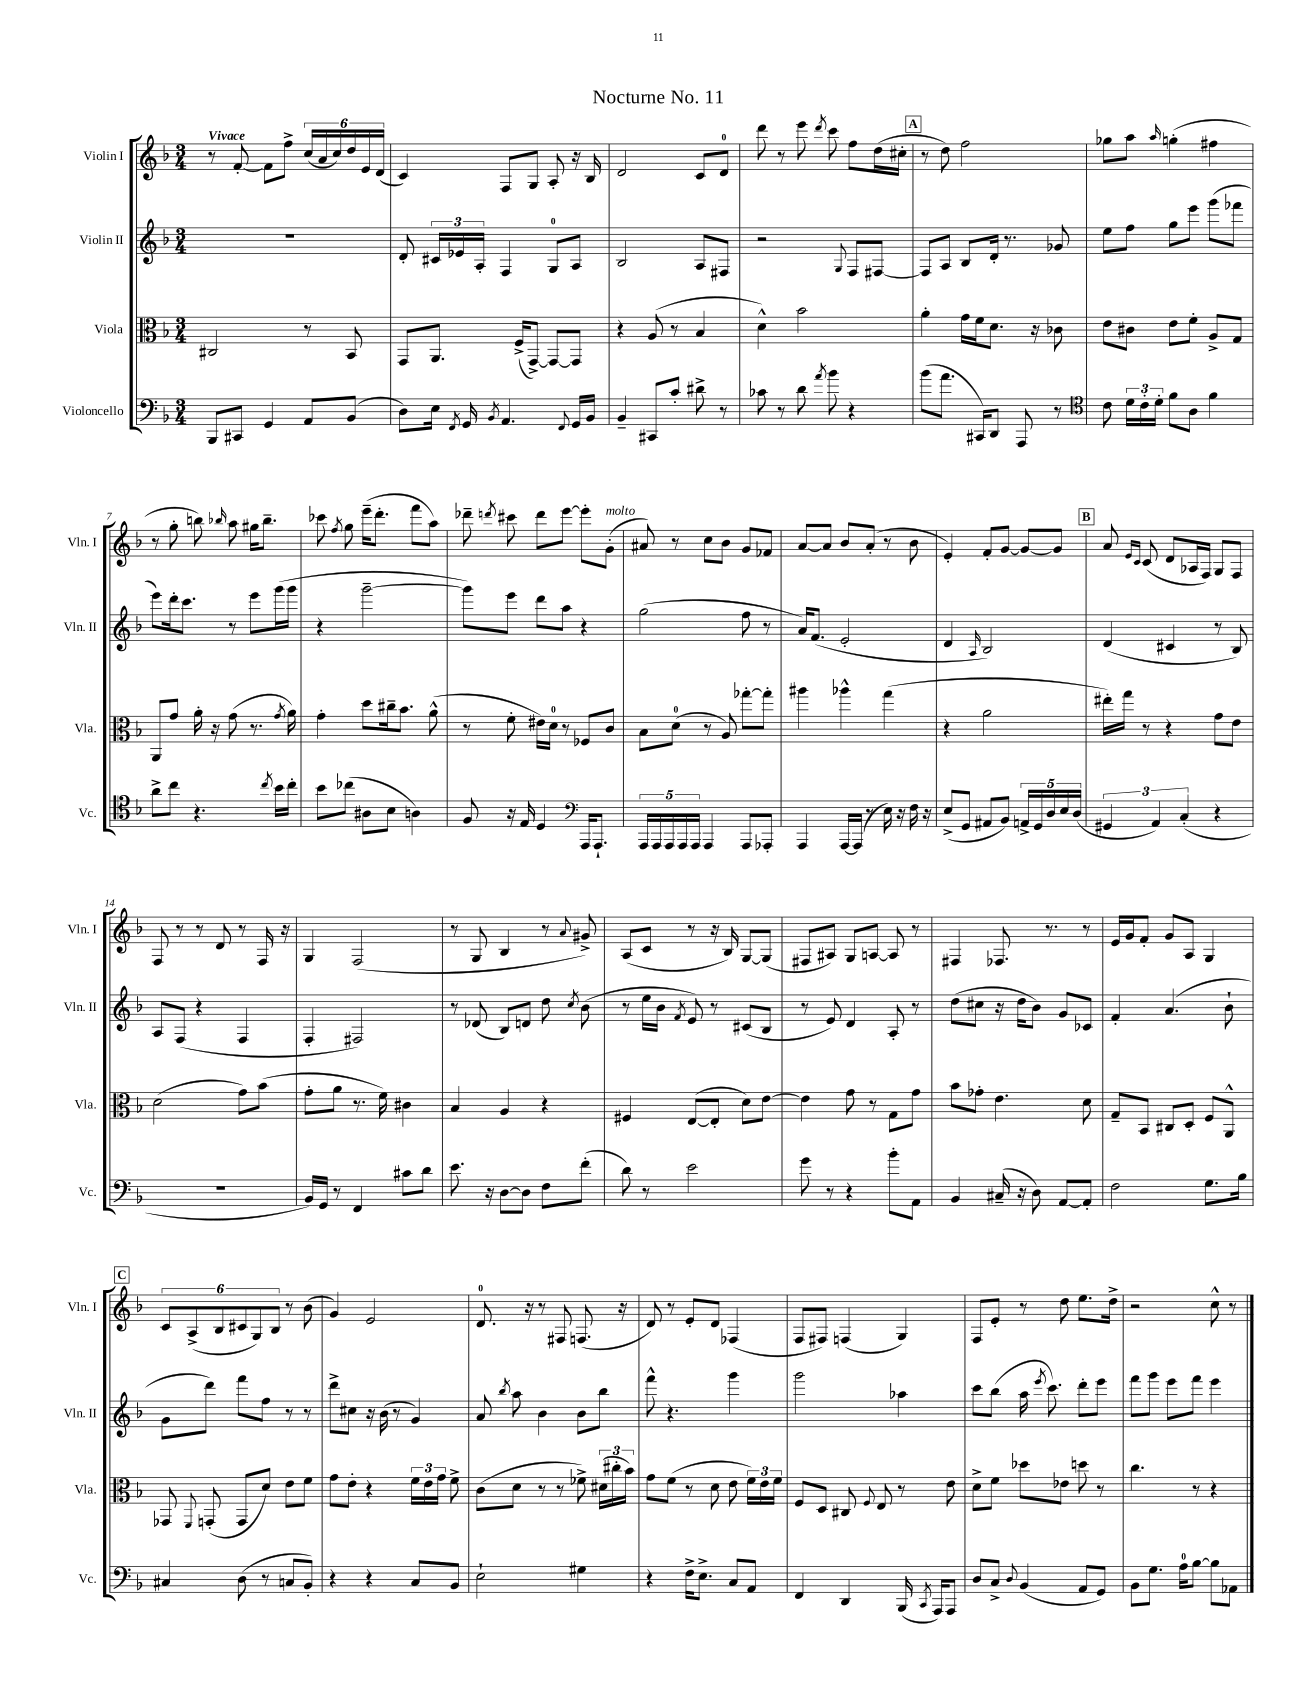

**kern	**kern	**kern	**kern
*part4	*part3	*part2	*part1
*staff4	*staff3	*staff2	*staff1
*I"Violoncello	*I"Viola	*I"Violin II	*I"Violin I
*I'Vc.	*I'Vla.	*I'Vln. II	*I'Vln. I
*clefF4	*clefC3	*clefG2	*clefG2
*k[b-]	*k[b-]	*k[b-]	*k[b-]
*M3/4	*M3/4	*M3/4	*M3/4
=1	=1	=1	=1
!	!	!	!LO:TX:a:B:t=Vivace
8BBB-/L	2C#X/	2.r	8r
8CC#X/J	.	.	[8f'/
4GG/	.	.	8f\L]
.	.	.	8ff^\J
8AA/L	8r	.	(24cc/LL
.	.	.	24a/
.	.	.	24cc/)
(8BB-/J	8BB-/	.	24dd/
.	.	.	24e/
.	.	.	(24d/JJ
=2	=2	=2	=2
8D\L)	8GG/L	8d'/	4c/)
16E\Jk	8.AA/J	24c#X/LL	.
.	.	24e-X/	.
8qFF/	.	.	.
16GG/	.	.	.
.	.	24A'/JJ	.
8qBB-/	.	.	.
4.AA/	.	4F/	8F/L
.	(16F^/KL	.	.
.	[8GG^/J)	.	8G/J
.	8GG/L_	8G/L	8A'/
8qqFF/	.	.	.
16GG/LL	8GG/J]	8A/J	16r
16BB-/JJ	.	.	16B-/
=3	=3	=3	=3
4BB-~/	4r	2B-/	2d/
8CC#X/L	(8A/	.	.
8c'/J	8r	.	.
8d#X^\	4B-/	8A/L	8c/L
8r	.	8F#X/J	8d/J
=4	=4	=4	=4
8c-X\	4d^^\)	2r	8ddd\
8r	.	.	8r
8d\	2b-\	.	8eee\
8qa/	.	.	8qddd/
8b-\	.	.	8ccc\
.	.	8qqG/	.
4r	.	8F/L	8ff\L
.	.	[8F#X/J	(16dd\L
.	.	.	16cc#X'\JJ
!!LO:REH:place=s1:t=A
=5	=5	=5	=5
(8b-\L	4a'\	8F#/L]	8r
8.a\J	.	8A/J	8dd\)
.	16g\LL	8B-/L	2ff\
16CC#X/KL)	16f\J	.	.
8DD/J	8.d\J	16d'/Jk	.
.	.	8.r	.
8AAA/	.	.	.
.	16r	.	.
8r	8c-X\	8g-X/	.
=6	=6	=6	=6
*clefC4	*	*	*
8c\	8e\L	8ee\L	8gg-X\L
24d\LL	8c#X\J	8ff\J	8aa\J
24c'\	.	.	.
24d'\JJ	.	.	.
.	.	.	16qqaa/
8f\L	8e\L	8gg\L	(4ggn'\
8A\J	8f'\J	8eee\J	.
4f\	8A^/L	(8ggg\L	4ff#X\
.	8G/J	8fff-X\J	.
!!LO:LB:g=z
=7	=7	=7	=7
8a^\L	8AA/L	8eee\L)	8r
8cc\J	8g/J	16ddd'\k	8gg'\
.	.	8.ccc\J	.
4.r	16a'\	.	8bbn\)
.	16r	.	.
.	.	.	16qqbb-X/
.	(8g\	8r	8aa\
.	8.r	8eee\L	16gg#X\KL
.	.	.	8.bb-~\J
8qcc/	.	.	.
16b-\LL	.	(16ggg\L	.
.	8qg/	.	.
16cc'\JJ	16a\)	16ggg\JJ	.
=8	=8	=8	=8
8b-\L	4g'\	4r	8ccc-X\
.	.	.	8qff/
(8cc-X\J	.	.	8gg\
8A#X\L	8dd\L	[2ggg~\	(16eee~\KL
.	.	.	8.ddd'\J
8B-\J	16cc#X~\k	.	.
.	8.b-\J	.	.
4An\)	.	.	8fff\L
.	(8a^^\	.	8aa\J)
=9	=9	=9	=9
8F/	8r	8ggg\L])	8ddd-X~\
.	.	.	8qdddn/
16r	8f'\	8eee\J	8ccc#X\
16E/	.	.	.
4D/	16e#X\LL)	8ddd\L	8ddd\L
.	16d\JJ	.	.
.	8r	8aa\J	[8eee\J
*clefF4	*	*	*
16AAA/KL	8F-X/L	4r	8eee'\L]
8.AAA`/J	.	.	.
!	!	!	!LO:TX:a:i:t=molto
.	8c/J	.	(8g'\J
=10	=10	=10	=10
20AAA/LL	8B-\L	(2gg\	8a#X/)
20AAA/	.	.	.
20AAA/	.	.	.
.	(8d\J	.	8r
20AAA/	.	.	.
20AAA/JJ	.	.	.
4AAA/	8r	.	8cc\L
.	8A/)	.	8b-\J
8AAA/L	[8gg-X'\L	8ff\	8g/L
8AAA-X'/J	8gg-'\J]	8r	8f-X/J
=11	=11	=11	=11
4AAA/	4aa#X\	16a/KL)	[8a/L
.	.	(8.f/J	.
.	.	.	8a/J]
[16AAA/LL	4aa-X^^\	2e'/	8b-/L
(16AAA/JJ]	.	.	.
8r	.	.	(8a'/J
16E\)	(4gg\	.	8r
16r	.	.	.
16F\	.	.	8b-\
16r	.	.	.
=12	=12	=12	=12
(8E^/L	4r	4d/	4e'/)
8GG/J	.	.	.
.	.	16qqA/	.
8AA#X/L	2a\	2B-/)	8f'/L
8BB-/J)	.	.	[8g/J
20AAn^/LL	.	.	8g/L_
20GG/	.	.	.
20D/	.	.	.
.	.	.	8g/J]
20E/	.	.	.
(20D/JJ	.	.	.
!!LO:REH:place=s1:t=B
=13	=13	=13	=13
6GG#X/	16ee#X'\LL)	(4d/	8a/
.	16gg\JJ	.	.
.	.	.	16qqe/LL
.	.	.	16qqc/JJ
.	8r	.	(8c/
6AA/)	.	.	.
.	4r	4c#X/	8d/L
(6C'/	.	.	.
.	.	.	16A-X/L
.	.	.	16F/JJ)
4r	8g\L	8r	8G/L
.	8e\J	8B-/)	8F/J
!!LO:LB:g=z
=14	=14	=14	=14
2.r	(2d\	8A/L	8F/
.	.	(8F/J	8r
.	.	4r	8r
.	.	.	8d/
.	8g\L)	4F/	8r
.	(8b-\J	.	16F/
.	.	.	16r
=15	=15	=15	=15
16BB-/LL)	8g'\L	4F'/	4G/
16GG/JJ	.	.	.
8r	8a\J	.	.
4FF/	8.r	2F#X/)	(2F/
.	16f\)	.	.
8c#X\L	4c#X\	.	.
8d\J	.	.	.
=16	=16	=16	=16
8.e\	4B-/	8r	8r
.	.	(8d-X/	8G/
16r	.	.	.
[8D\L	4A/	8B-/L)	4B-/
8D\J]	.	8dn/J	.
8F\L	4r	8dd\	8r
.	.	8qcc/	8qqa/
(8f'\J	.	(8b-\	8g#X^/)
=17	=17	=17	=17
8d\)	4F#X/	8r	(8A/L
8r	.	16ee\LL	8c/J
.	.	16b-\JJ	.
.	.	8qf/	.
2e\	([8E/L	8e/)	8r
.	8E'/J]	8r	16r
.	.	.	16B-/)
.	8d\L)	(8c#X/L	[8G/L
.	[8e\J	8B-/J	(8G/J]
=18	=18	=18	=18
8g\	4e\]	8r	8F#X/L
8r	.	8e/)	8A#X/J)
4r	8g\	4d/	8G/L
.	8r	.	[8An/J
8b-'\L	8G\L	8A'/	8A/]
8AA\J	8g\J	8r	8r
=19	=19	=19	=19
4BB-/	8b-\L	(8dd\L	4F#X/
.	8g-X'\J	8cc#X\J	.
(16C#X~/	4.e\	16r	8.F-X/
16r	.	16dd\KL	.
8D\)	.	8b-\J)	.
.	.	.	8.r
[8AA/L	.	8g/L	.
8AA'/J]	8d\	8c-X/J	8r
=20	=20	=20	=20
2F\	8G~/L	4f'/	16e/LL
.	.	.	16g/J
.	8BB-/J	.	8f'/J
.	8C#X/L	(4.a/	8g/L
.	8D'/J	.	8A/J
8.G\L	8F/L	.	4G/
.	8AA^^/J	8b-`\	.
16B-\Jk	.	.	.
!!LO:LB:g=z
!!LO:REH:place=s1:t=C
=21	=21	=21	=21
4C#X/	8GG-X/	8g\L	12c/L
.	.	.	(12A^/
.	8qqFF/	.	.
.	(8GGn'/	8ddd\J)	.
.	.	.	12B-/
(8D\	8GG/L	8fff\L	12c#X/
.	.	.	12G/)
8r	8d/J)	8ff\J	.
.	.	.	12B-/J
8Cn/L	8e\L	8r	8r
8BB-'/J)	8f\J	8r	(8b-\
=22	=22	=22	=22
4r	8g\L	8ddd^\L	4g/)
.	8e'\J	8cc#X\J	.
4r	4r	16r	2e/
.	.	(16b-\	.
.	.	8r	.
8C/L	24f\LL	4g/)	.
.	24e\	.	.
.	24g\JJ	.	.
8BB-/J	8f^\	.	.
=23	=23	=23	=23
2E`\	(8c\L	8a/	8.d/
.	.	8qbb-/	.
.	8d\J	8aa\	.
.	.	.	16r
.	8r	4b-\	8r
.	8r	.	8F#X/
4G#X\	8f-X^\)	8b-\L	(8.Fn/
.	(24d#X\LL	8bb-\J	.
.	24cc#X'\	.	.
.	.	.	16r
.	24b-\JJ)	.	.
=24	=24	=24	=24
4r	8g\L	8fff^^\	8d/)
.	(8f\J	4.r	8r
16F^\KL	8r	.	8e'/L
8.E^\J	.	.	.
.	8d\	.	8d/J
8C/L	8e\	4ggg\	(4F-X/
8AA/J	24f\LL)	.	.
.	24e\	.	.
.	24f\JJ	.	.
=25	=25	=25	=25
4FF/	8F/L	2ggg\	8F/L
.	8D/J	.	8F#X/J)
4DD/	8C#X/	.	(4Fn/
.	8qqF/	.	.
.	8E/	.	.
(16BBB-/	8r	4aa-X\	4G/)
8qCC/	.	.	.
16AAA/KL)	.	.	.
8AAA/J	8e\	.	.
=26	=26	=26	=26
8D/L	8d^\L	8ccc\L	8F/L
8C^/J	8f\J	(8bb-\J	8e'/J
8qqD/	.	.	.
(4BB-/	8dd-X\L	16aa\	8r
.	.	8qeee/	.
.	.	8.ccc\)	.
.	8e-X\J	.	8dd\
8AA/L	8ddn\	8ddd'\L	8.ee\L
8GG/J)	8r	8eee\J	.
.	.	.	16dd^\Jk
=27	=27	=27	=27
8BB-\L	4.cc\	8fff\L	2r
8.G\J	.	8ggg\J	.
.	.	8eee\L	.
16A\KL	.	.	.
[8B-\J	8r	8fff\J	.
8B-\L]	4r	4eee\	8cc^^\
8AA-X\J	.	.	8r
==	==	==	==
*-	*-	*-	*-
